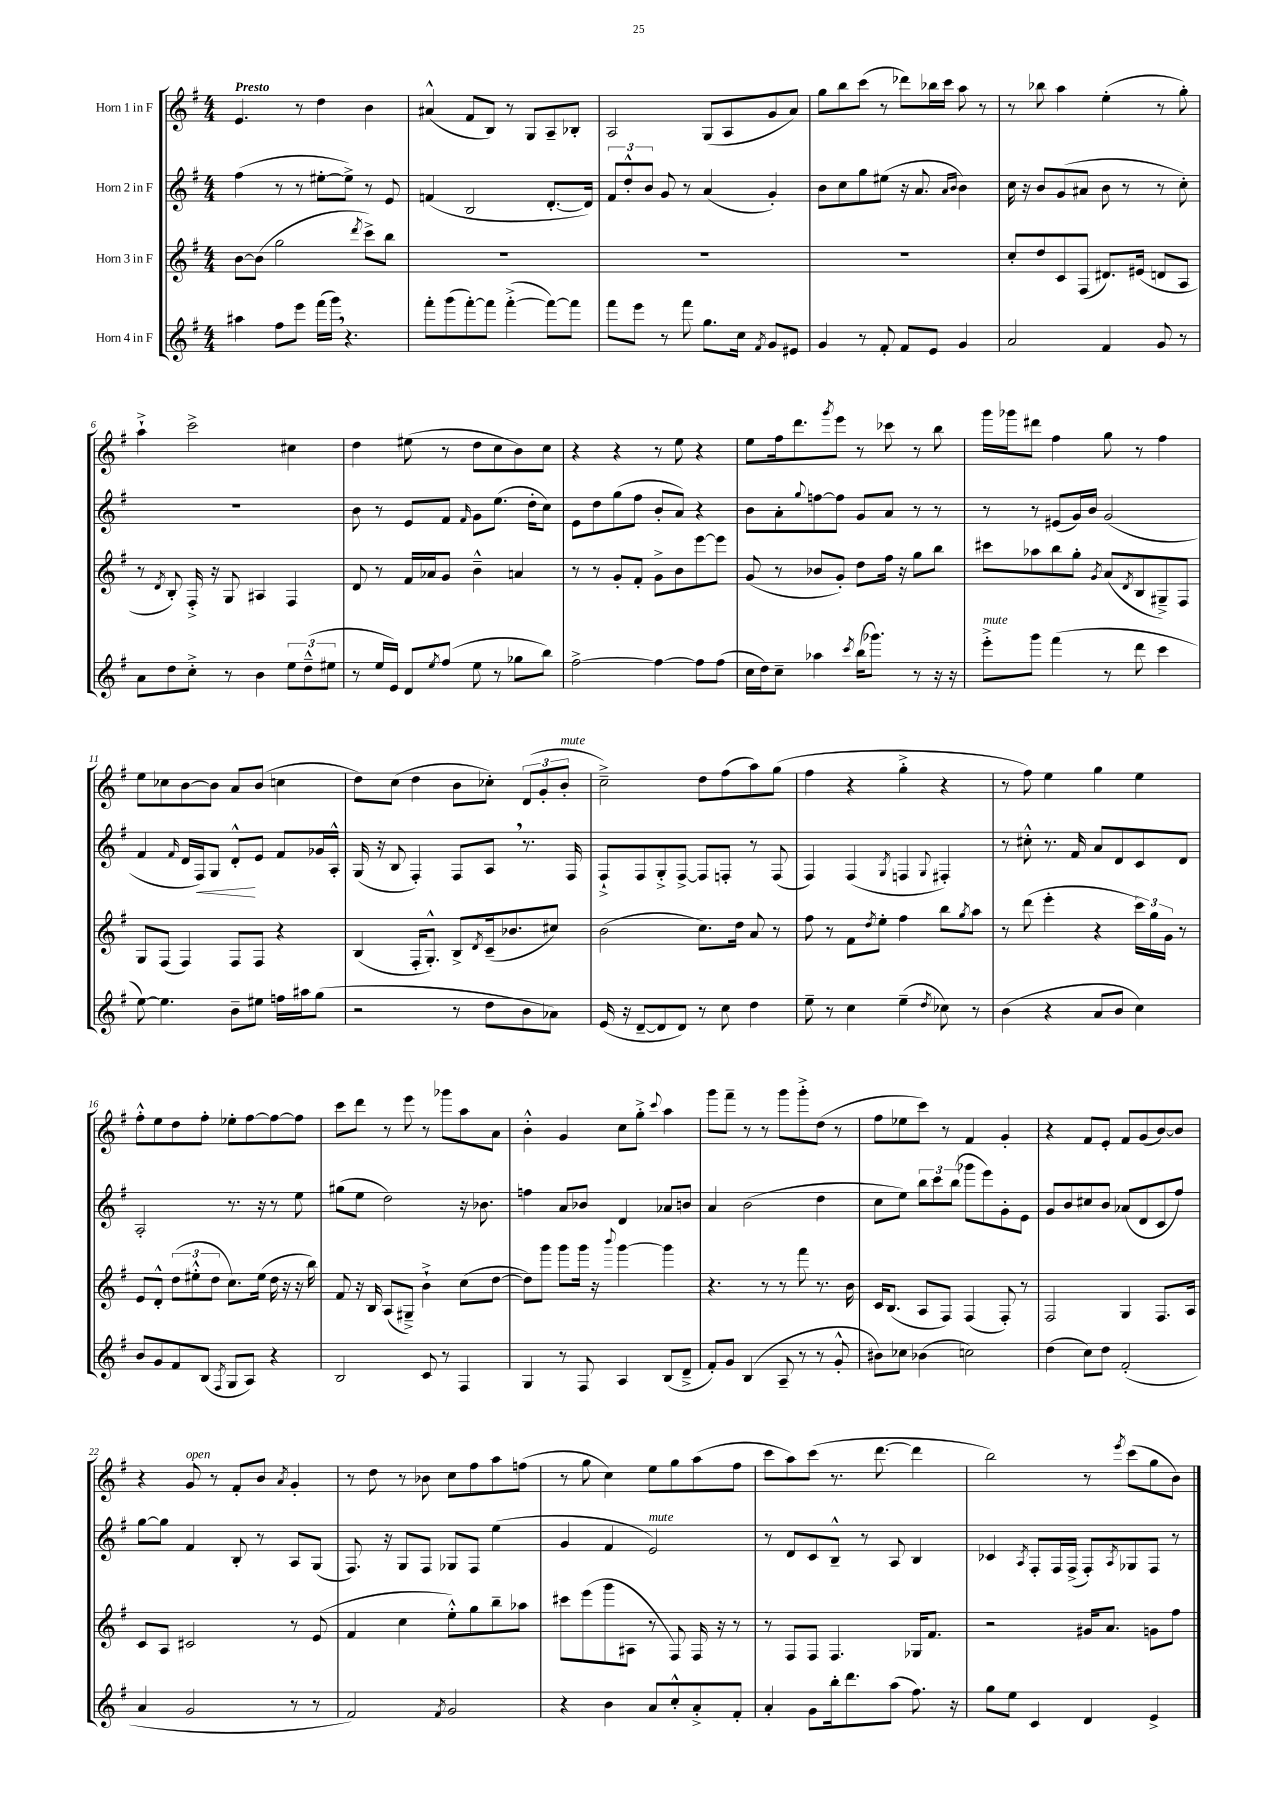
<<
\new StaffGroup <<
\new Staff = "s0" \with { instrumentName = "Horn 1 in F" } {
    \clef treble \key g \major \numericTimeSignature \time 4/4 \tempo "Presto"
    e'4. r8 d''4 b'4 |
    ais'4-^( fis'8 b8) r8 g8 a8-- bes8-. |
    a2 g8( a8 g'8 a'8) |
    g''8 b''8 c'''8( r8 des'''8) bes''16 c'''16 a''8 r8 |
    r8 bes''8 a''4 e''4-.( r8 g''8-.) |
    a''4-!-> c'''2-> cis''4 |
    d''4 eis''8( r8 d''8 c''8 b'8) c''8 |
    r4 r4 r8 e''8 r4 |
    e''8 fis''16 d'''8. \acciaccatura { g'''8 } e'''8 r8 ces'''8 r8 b''8 |
    g'''16 ges'''16 dis'''8 fis''4 g''8 r8 fis''4 |
    e''8 ces''8 b'8~ b'8 a'8 b'8( c''4 |
    d''8) c''8( d''4 b'8 ces''8-.) \tuplet 3/2 { d'8( g'8-. b'8-.^\markup { \italic "mute" } } |
    c''2--->) d''8 fis''8( a''8) g''8( |
    fis''4 r4 g''4-.-> r4 |
    r8 fis''8) e''4 g''4 e''4 |
    fis''8-.-^ e''8 d''8 fis''8-. ees''8-. fis''8~ fis''8~ fis''8 |
    c'''8 d'''8 r8 e'''8 r8 ges'''8 a''8 a'8 |
    b'4-.-^ g'4 c''8 g''8-.-> \appoggiatura { c'''8 } a''4 |
    g'''8 fis'''8-- r8 r8 g'''8 g'''8-.-> d''8( r8 |
    fis''8 ees''8 c'''8) r8 fis'4 g'4-. |
    r4 fis'8 e'8-. fis'8 g'8( b'8~) b'8 |
    r4 g'8^\markup { \italic "open" } r8 fis'8-. b'8 \acciaccatura { a'8 } g'4-. |
    r8 d''8 r8 bes'8 c''8 fis''8 a''8 f''8( |
    r8 g''8 c''4) e''8 g''8 a''8( fis''8 |
    c'''8 a''8) c'''8( r8. d'''8.~ d'''4 |
    b''2) r8 \acciaccatura { e'''8 } c'''8( g''8 b'8) \bar "|." |
}
\new Staff = "s1" \with { instrumentName = "Horn 2 in F" } {
    \clef treble \key g \major \numericTimeSignature \time 4/4
    fis''4( r8 r8 eis''8~-. eis''8->) r8 e'8 |
    f'4( b2 d'8.~-. d'16) |
    \tuplet 3/2 { fis'8 d''8-.-^ b'8 } g'8 r8 a'4( g'4-.) |
    b'8 c''8 g''8 eis''8( r16 a'8. \grace { a'16 b'16 } b'4) |
    c''16 r16 b'8 g'8( ais'8 b'8 r8 r8 c''8-.) |
    R1 |
    b'8 r8 e'8 fis'8 \grace { fis'16 } g'8 e''8.( d''16-. c''8) |
    e'8 d''8 g''8( fis''8 b'8-. a'8) r4 |
    b'8 a'8-. \appoggiatura { g''8 } f''8~ f''8 g'8 a'8 r8 r8 |
    r8 r8 eis'8( g'16) b'16 g'2( |
    fis'4 \grace { fis'16 } d'16 fis16\<) g8 d'8-.-^\! e'8 fis'8 ges'16 a16-.-^ |
    g16( r16 b8 fis4-.) fis8 a8 \breathe r8. fis16 |
    fis8-!-> fis8 g8-.-> fis8~-> fis8 f8-. r8 f8( |
    fis4) fis4( \acciaccatura { g8 } f4 \appoggiatura { g8 } fis4-.) |
    r8 cis''8-.-^ r8. fis'16 a'8 d'8 c'8 d'8 |
    a2-. r8. r16 r8 e''8 |
    gis''8( e''8 d''2) r16 bes'8. |
    f''4 a'8 bes'8 d'4 aes'8 b'8 |
    a'4 b'2( d''4 |
    c''8 e''8) \tuplet 3/2 { b''8 c'''8 b''8( } ges'''8 e'''8) g'8-. e'8 |
    g'8 b'8 cis''8 b'8 aes'8( d'8 c'8 fis''8) |
    g''8~ g''8 fis'4 b8-. r8 a8 g8( |
    fis8.) r16 g8 fis8 ges8 fis8 e''4( |
    g'4 fis'4 e'2^\markup { \italic "mute" }) |
    r8 d'8 c'8 b8---^ r8 a8 b4 |
    ces'4 \acciaccatura { a8 } fis8-. fis16 fis16->( fis8-.) \acciaccatura { a8 } ges8 fis8 r8 \bar "|." |
}
\new Staff = "s2" \with { instrumentName = "Horn 3 in F" } {
    \clef treble \key g \major \numericTimeSignature \time 4/4
    b'8~ b'8( g''2 \acciaccatura { d'''8 } c'''8->) b''8 |
    R1 |
    R1 |
    R1 |
    c''8-. d''8 c'8 fis8( dis'8.) eis'16( d'8 a8 |
    r8 \acciaccatura { d'8 } b8-.) fis16-.-> r16 g8 ais4 fis4 |
    d'8 r8 fis'16 aes'16 g'8 b'4---^ a'4 |
    r8 r8 g'8-. fis'8-. g'8-> b'8 e'''8~ e'''8 |
    g'8( r8 bes'8 g'8-.) d''8 fis''16 r16 g''8 b''8 |
    cis'''8 aes''8 b''8 g''8-. \acciaccatura { g'8 } a'8( \acciaccatura { d'8 } b8 gis8--->) fis8 |
    g8 fis8( fis4) fis8 fis8 r4 |
    b4( fis16-. g8.-.-^) b8-> \acciaccatura { d'8 } c'16--( bes'8. cis''8) |
    b'2( c''8.) d''16 a'8 r8 |
    fis''8 r8 fis'8 \acciaccatura { d''8 } e''8-. fis''4 b''8 \acciaccatura { g''8 } a''8 |
    r8 d'''8( e'''4-. r4 \tuplet 3/2 { c'''16) g''16 g'16 } r8 |
    e'8 d'8-.-^ \tuplet 3/2 { d''8( eis''8-.-^ d''8 } c''8.) eis''16( d''16 r16 r16 b''16) |
    fis'8 r16 b16 a8( gis8--->) b'4-!-> c''8( d''8~ |
    d''8) g'''8 g'''8 g'''16 r16 \appoggiatura { b'''8 } g'''4~ g'''4 |
    r4. r8 r8 fis'''8 r8. b'16 |
    c'16 b8.( a8 fis8) fis4( fis8-.) r8 |
    fis2 g4 fis8. a16 |
    c'8 a8 cis'2 r8 e'8( |
    fis'4 c''4 e''8-.-^) g''8 b''8-- aes''8 |
    cis'''8 e'''8( g'''8 ais8 r8 fis8) fis16 r16 r8 |
    r8 fis8 fis8 fis4. ges16 fis'8. |
    r2 gis'16 a'8. g'8 fis''8 \bar "|." |
}
\new Staff = "s3" \with { instrumentName = "Horn 4 in F" } {
    \clef treble \key g \major \numericTimeSignature \time 4/4
    ais''4 fis''8 e'''8 fis'''16( g'''16) \breathe r4. |
    fis'''8-. g'''8( fis'''8~-.) fis'''8 fis'''4~-.->( fis'''8~) fis'''8 |
    fis'''8 e'''8 r8 fis'''8 g''8. c''16 \acciaccatura { fis'8 } g'8 eis'8 |
    g'4 r8 fis'8-. fis'8 e'8 g'4 |
    a'2 fis'4 g'8 r8 |
    a'8 d''8 c''8-.-> r8 b'4 \tuplet 3/2 { e''8 d''8---^( eis''8 } |
    r8 e''16 e'16) d'8 \acciaccatura { e''8 } fis''8( e''8 r8 ges''8 b''8) |
    fis''2~-> fis''4~ fis''8 fis''8( |
    c''16 d''16) c''8-- aes''4 \acciaccatura { c'''8 } b''16( ges'''8.) r8 r16 r16 |
    e'''8-.->^\markup { \italic "mute" } g'''8 fis'''4( r8 d'''8 c'''4 |
    e''8~) e''4. b'8-- eis''8 f''16 ais''16 g''8( |
    r2 r8 d''8 b'8 aes'8) |
    e'16( r16 d'8~-- d'8 d'8) r8 c''8 d''4 |
    e''8-- r8 c''4 e''4--( \acciaccatura { d''8 } ces''8) r8 |
    b'4( r4 a'8 b'8 c''4) |
    b'8 g'8 fis'8 b8( \acciaccatura { fis8 } g8 a8) r4 |
    b2 c'8 r8 fis4 |
    g4 r8 fis8 a4 b8( d'8---> |
    fis'8-.) g'8 b4( a8-- r8 r8 g'8-.-^ |
    bis'8) ces''8 bes'4( c''2) |
    d''4( c''8) d''8 fis'2-.( |
    a'4 g'2 r8 r8 |
    fis'2) \acciaccatura { fis'8 } g'2 |
    r4 b'4 a'8 c''8-.-^ a'8-.-> fis'8-. |
    a'4-. g'8 b''16-. d'''8. a''8( fis''8.) r16 |
    g''8 e''8 c'4 d'4 e'4-> \bar "|." |
}
>>
>>
